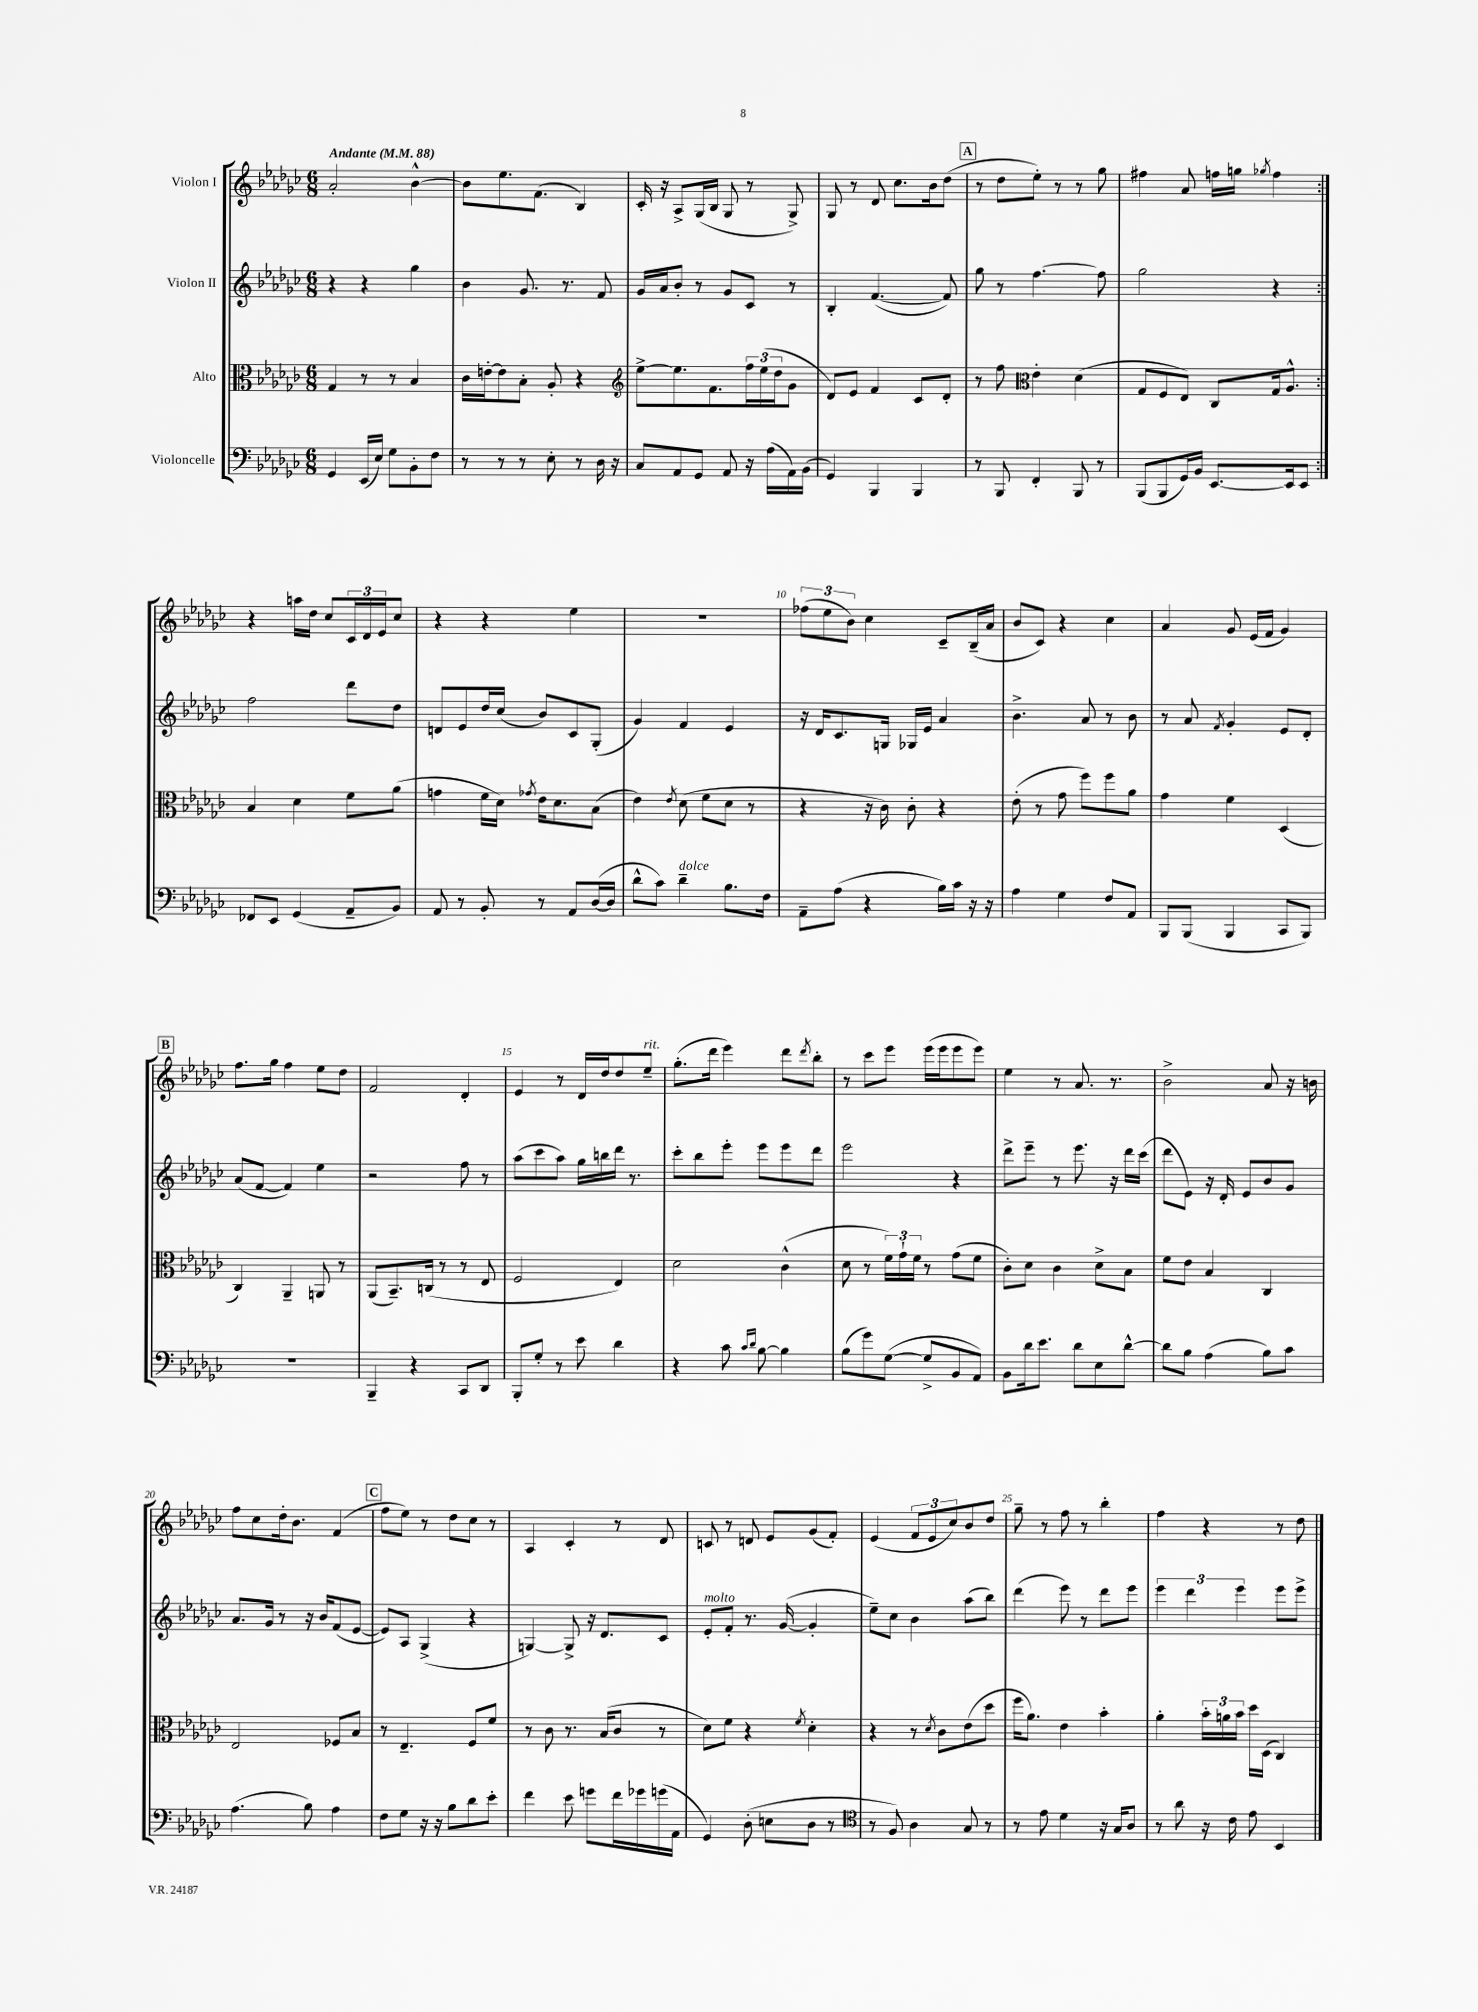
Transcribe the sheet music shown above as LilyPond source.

<<
\new StaffGroup <<
\new Staff = "s0" \with { instrumentName = "Violon I" } {
    \clef treble \key ges \major \numericTimeSignature \time 6/8 \tempo "Andante" 4 = 88
    \repeat volta 2 { aes'2-. bes'4~-^ |
    bes'8 ees''8. f'8.( bes4) |
    ces'16-. r16 aes8-> ges16( bes16 ges8 r8 ges8->) |
    ges8 r8 des'8 ces''8. bes'16 des''8( |
    \mark \markup { \box "A" } r8 des''8 ees''8-.) r8 r8 ges''8 |
    fis''4 aes'8 f''16 g''16 \acciaccatura { ges''8 } f''4 | }
    r4 a''16 des''16 ces''8 \tuplet 3/2 { ces'16 des'16 ees'16 } ces''8 |
    r4 r4 ees''4 |
    R2. |
    \tuplet 3/2 { fes''8( ees''8 bes'8) } ces''4 ces'8-- bes16--( aes'16 |
    bes'8 ces'8) r4 ces''4 |
    aes'4 ges'8 ees'16( f'16 ges'4) |
    \mark \markup { \box "B" } f''8. ges''16 f''4 ees''8 des''8 |
    f'2 des'4-. |
    ees'4 r8 des'16 des''16 des''8 ees''8--^\markup { \italic "rit." } |
    ges''8.-.( des'''16 ees'''4) des'''8 \acciaccatura { des'''8 } bes''8-. |
    r8 ces'''8 ees'''8 ees'''16( ees'''16 ees'''8 ees'''8) |
    ees''4 r8 aes'8. r8. |
    bes'2-> aes'8 r16 b'16 |
    f''8 ces''8 des''16-. bes'8. f'4( |
    \mark \markup { \box "C" } f''8 ees''8) r8 des''8 ces''8 r8 |
    aes4 ces'4-. r8 des'8 |
    c'8 r8 d'8 ees'8 ges'8( f'8-.) |
    ees'4( \tuplet 3/2 { f'8 ees'8 ces''8) } bes'8 des''8 |
    ges''8-- r8 f''8 r8 bes''4-. |
    f''4 r4 r8 des''8 \bar "|." |
}
\new Staff = "s1" \with { instrumentName = "Violon II" } {
    \clef treble \key ges \major \numericTimeSignature \time 6/8
    \repeat volta 2 { r4 r4 ges''4 |
    bes'4 ges'8. r8. f'8 |
    ges'16 aes'16 bes'8-. r8 ges'8 ces'8 r8 |
    bes4-. f'4.~( f'8) |
    \mark \markup { \box "A" } ges''8 r8 f''4.~ f''8 |
    ges''2 r4 | }
    f''2 des'''8 des''8 |
    d'8 ees'8 des''16 ces''16( bes'8) ces'8 ges8-.( |
    ges'4) f'4 ees'4 |
    r16 des'16 ces'8. g16 ges16 ees'16 aes'4 |
    bes'4.-> aes'8 r8 bes'8 |
    r8 aes'8 \acciaccatura { f'8 } ges'4-. ees'8 des'8-. |
    \mark \markup { \box "B" } aes'8( f'8~ f'4) ees''4 |
    r2 f''8 r8 |
    aes''8( ces'''8 aes''8) ges''16 b''16 des'''16 r8. |
    ces'''8-. bes''8 ees'''8-. ees'''8 ees'''8 des'''8 |
    ees'''2 r4 |
    des'''8-> ees'''8-- r8 ees'''8. r16 des'''16 ces'''16( |
    des'''8 ees'8) r16 des'16-. ees'8 bes'8 ges'8 |
    aes'8. ges'16 r8 r16 bes'16 f'8( ees'8~ |
    \mark \markup { \box "C" } ees'8) aes8 ges4->( r4 |
    g4~) g8-> r16 des'8. ces'8 |
    ees'8-.^\markup { \italic "molto" } f'8-. r8. ges'16~( ges'4-. |
    ees''8--) ces''8 bes'4 aes''8( bes''8) |
    des'''4( ees'''8) r8 des'''8 ees'''8 |
    \tuplet 3/2 { ees'''4 des'''4 ees'''4 } ees'''8 ees'''8-> \bar "|." |
}
\new Staff = "s2" \with { instrumentName = "Alto" } {
    \clef alto \key ges \major \numericTimeSignature \time 6/8
    \repeat volta 2 { ges4 r8 r8 bes4 |
    ces'16 e'16~-. e'8 bes8-. aes8-. r4 |
    \clef treble ees''8~-> ees''8. f'8. \tuplet 3/2 { f''16 ees''16( des''16 } ges'8 |
    des'8) ees'8 f'4 ces'8 des'8-. |
    \mark \markup { \box "A" } r8 f''8 \clef alto ees'4-. des'4( |
    ges8 f8 ees8) ces8 ges16 aes8.-^ | }
    bes4 des'4 f'8 aes'8( |
    g'4 f'16 des'16) \acciaccatura { ges'8 } ees'16 des'8. bes8( |
    ees'4) \acciaccatura { ees'8 } des'8( f'8 des'8 r8 |
    r4 r16 ces'16) ces'8-. r4 |
    ees'8-.( r8 ges'8 f''8) f''8 aes'8 |
    ges'4 f'4 des4( |
    \mark \markup { \box "B" } ces4) aes,4-- a,8 r8 |
    aes,8( bes,8.--) c16( r8 r8 ees8 |
    f2 ees4) |
    des'2 ces'4-^( |
    des'8 r8 \tuplet 3/2 { f'16) ges'16-! f'16 } r8 ges'8( f'8 |
    ces'8-.) des'8 ces'4 des'8-> bes8 |
    f'8 ees'8 bes4 ces4 |
    ees2 fes8 bes8 |
    \mark \markup { \box "C" } r8 ees4.-- f8 f'8 |
    r8 ces'8 r8. bes16( ces'8 r8 |
    des'8) f'8 r4 \acciaccatura { f'8 } des'4-. |
    r4 r8 \acciaccatura { des'8 } ces'8 ees'8( des''8 |
    f''16 aes'8.) ees'4 bes'4-. |
    aes'4-. \tuplet 3/2 { bes'16-. a'16 bes'16 } des''16 des16( ces4) \bar "|." |
}
\new Staff = "s3" \with { instrumentName = "Violoncelle" } {
    \clef bass \key ges \major \numericTimeSignature \time 6/8
    \repeat volta 2 { ges,4 ees,16( ees16) ges8 bes,8-. f8 |
    r8 r8 r8 ees8-. r8 des16 r16 |
    ces8 aes,8 ges,8 aes,8 r16 aes16( aes,16) bes,16( |
    ges,4) bes,,4 bes,,4 |
    \mark \markup { \box "A" } r8 bes,,8 f,4-. bes,,8 r8 |
    bes,,8( bes,,8 ges,16) bes,16 ees,8.~ ees,16 ees,8 | }
    fes,8 ees,8 ges,4( aes,8-- bes,8) |
    aes,8 r8 bes,8-. r8 aes,8 des16~( des16 |
    des'8-^ ces'8) des'4--^\markup { \italic "dolce" } bes8. f16 |
    aes,8-- aes8( r4 bes16) ces'16 r16 r16 |
    aes4 ges4 f8 aes,8 |
    bes,,8 bes,,8( bes,,4 ces,8 bes,,8) |
    \mark \markup { \box "B" } R2. |
    bes,,4-- r4 ces,8 des,8 |
    bes,,8-. ges8-. r8 ees'8 des'4 |
    r4 ces'8 \grace { ces'16 des'16 } bes8~ bes4 |
    bes8( ges'8) ges8~( ges8-> bes,8 aes,8) |
    bes,8 des'16 ees'8. des'8 ees8 des'8~-^ |
    des'8 bes8 aes4( bes8) ces'8 |
    aes4.( bes8) aes4 |
    \mark \markup { \box "C" } f8 ges8 r16 r16 bes8 des'8 ees'8-. |
    f'4 ees'8 g'8 f'16 ges'16 g'16( aes,16 |
    ges,4) des8-.( e8 des8 r8 |
    \clef tenor r8 f8) aes4 ges8 r8 |
    r8 ees'8 des'4 r16 ges16 aes8 |
    r8 aes'8 r16 ces'16 ees'8 bes,4 \bar "|." |
}
>>
>>
\layout { \context { \Score \override BarNumber.break-visibility = ##(#f #t #t) barNumberVisibility = #(every-nth-bar-number-visible 5) } }
